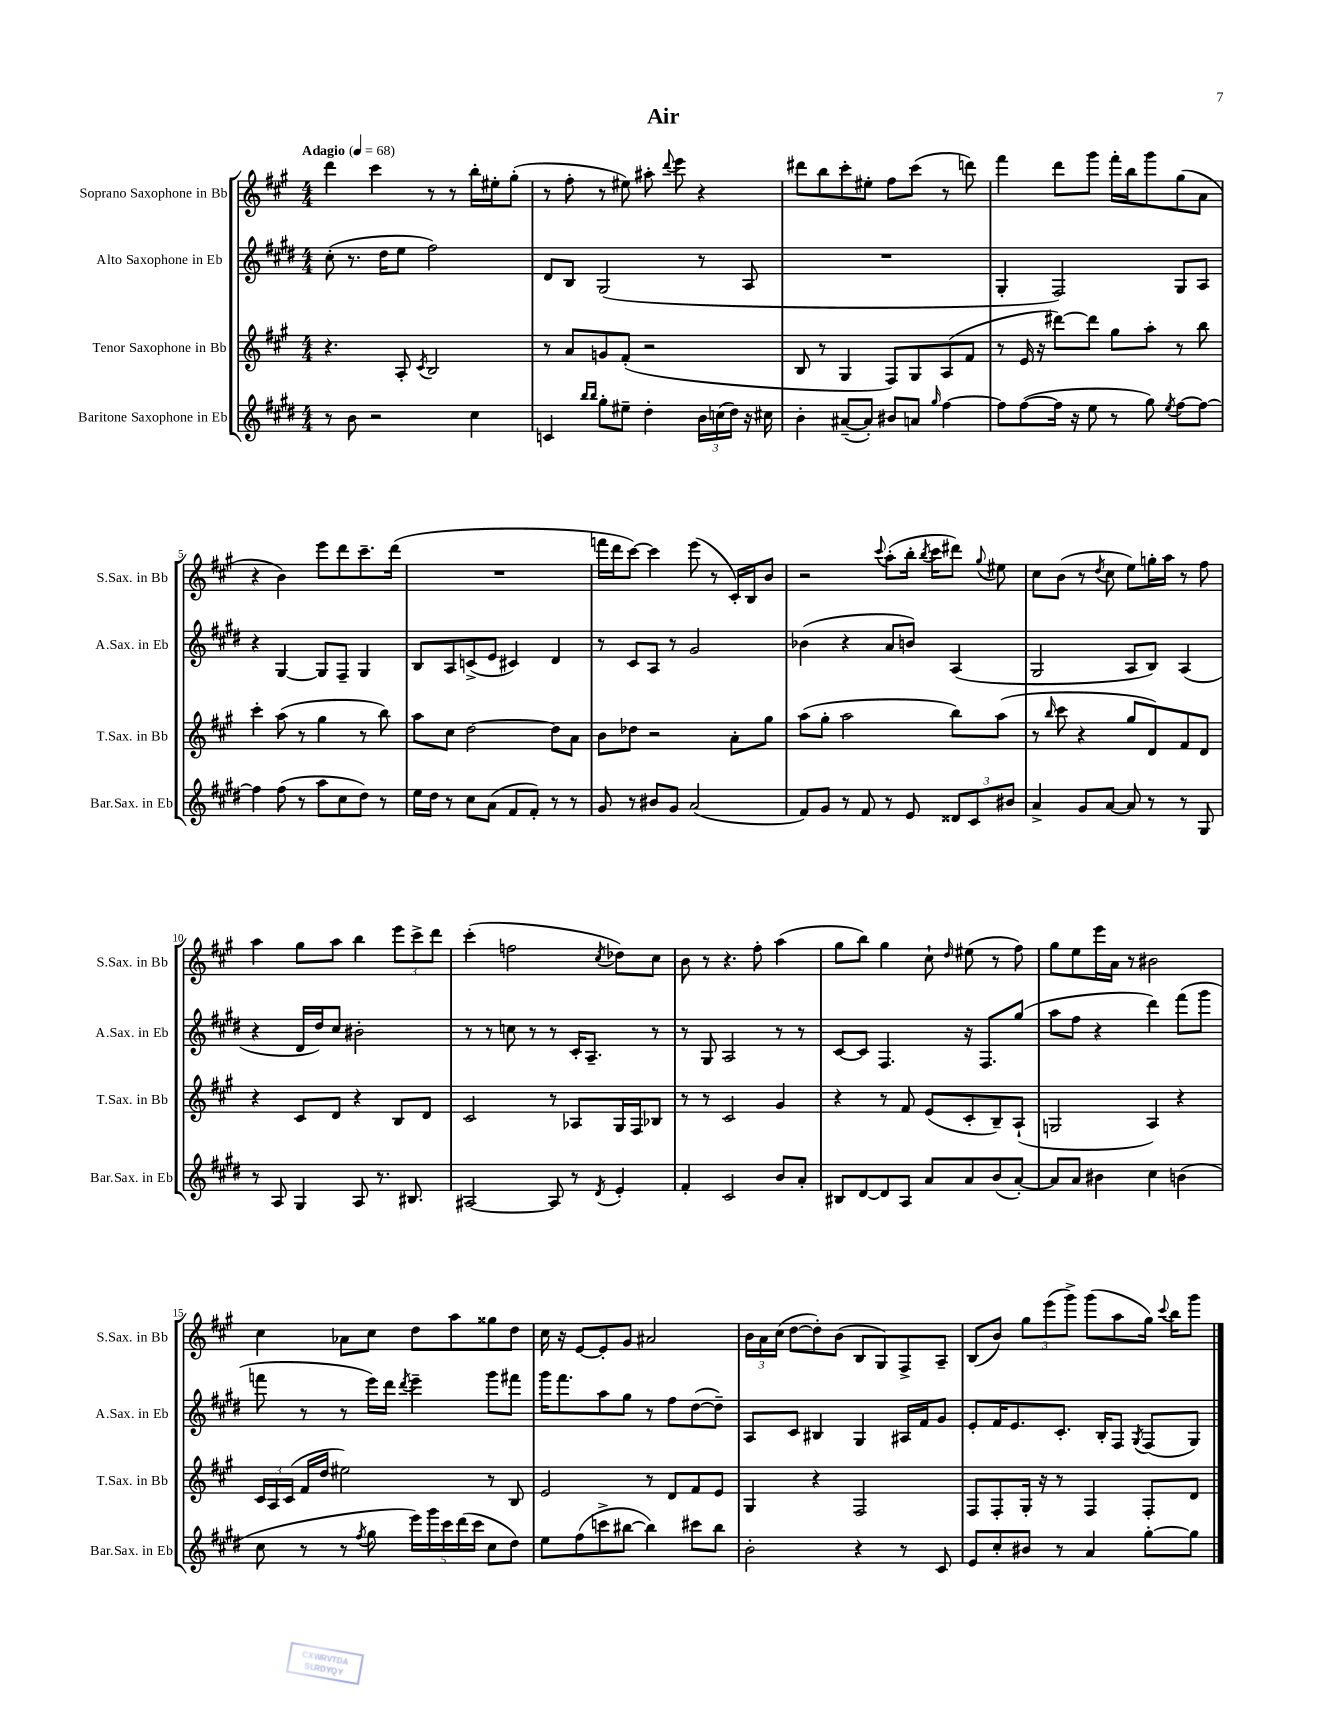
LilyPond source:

\header { title = "Air" }
<<
\new StaffGroup <<
\new Staff = "s0" \with { instrumentName = "Soprano Saxophone in Bb" shortInstrumentName = "S.Sax. in Bb" } {
    \clef treble \key a \major \numericTimeSignature \time 4/4 \tempo "Adagio" 4 = 68
    \autoBeamOff d'''4 cis'''4 r8 r8 b''16[-. eis''16-. gis''8]-.( |
    r8 fis''8-. r8 eis''8) ais''8-. \appoggiatura { d'''8 } e'''8 r4 |
    dis'''8[ b''8 cis'''8-. eis''8]-. fis''8[ cis'''8]( r8 d'''8) |
    fis'''4 d'''8[ gis'''8] fis'''16[-. b''16 gis'''8 gis''8( a'8] |
    r4 b'4) e'''8[ d'''8 cis'''8.-- d'''16]( |
    R1 |
    f'''16[ d'''16 cis'''8]~) cis'''4 e'''8( r8 cis'16[-.) b16 b'8] |
    r2 \appoggiatura { cis'''8 } a''8[-.( b''16]-. \acciaccatura { b''8 } cis'''16[ dis'''8]) \appoggiatura { gis''8 } eis''8 |
    cis''8[ b'8]( r8 \acciaccatura { d''8 } cis''8 e''8[) g''16-. a''16] r8 fis''8 |
    a''4 gis''8[ a''8] b''4 \tuplet 3/2 { e'''8[ cis'''8-> d'''8] } |
    cis'''4-.( f''2 \acciaccatura { cis''8 } des''8[) cis''8] |
    b'8 r8 r4. fis''8-. a''4( |
    gis''8[ b''8]) gis''4 cis''8-! \grace { d''16 } eis''8( r8 fis''8) |
    gis''8[ e''8 e'''16 a'16] r8 bis'2 |
    cis''4 aes'8[ cis''8] d''8[ a''8 gisis''8 d''8] |
    cis''16 r16 e'8[~ e'8-. gis'8] ais'2 |
    \tuplet 3/2 { b'16[ a'16 cis''16]( } d''8[~ d''8-.) b'8]( b8[ gis8) fis8-> a8]-- |
    b8[( b'8]) \tuplet 3/2 { gis''8[ e'''8( gis'''8]->) } gis'''8[( a''8 gis''16]) \appoggiatura { cis'''8 } b''16[ gis'''8] \bar "|." |
}
\new Staff = "s1" \with { instrumentName = "Alto Saxophone in Eb" shortInstrumentName = "A.Sax. in Eb" } {
    \clef treble \key e \major \numericTimeSignature \time 4/4
    \autoBeamOff cis''8-.( r8. dis''16[ e''8] fis''2) |
    dis'8[ b8] gis2( r8 a8 |
    R1 |
    gis4-. fis2) gis8[ a8] |
    r4 gis4~ gis8[ fis8]-- gis4 |
    b8[ a8 c'8->( e'8] cis'4) dis'4 |
    r8 cis'8[ a8] r8 gis'2 |
    bes'4( r4 a'8[ b'8]) a4( |
    gis2 a8[ b8]) a4( |
    r4 dis'16[ dis''16) cis''8] bis'2-. |
    r8 r8 c''8 r8 r8 cis'16[-. a8.]-- r8 |
    r8 gis8 a2 r8 r8 |
    cis'8[~ cis'8] fis4. r16 fis8.[ gis''8]( |
    a''8[ fis''8] r4 dis'''4) fis'''8[( gis'''8] |
    f'''8 r8 r8 e'''16[) dis'''16] \acciaccatura { dis'''8 } e'''4-- gis'''8[ fis'''8] |
    gis'''16[ fis'''8. a''8 gis''8] r8 fis''8[ dis''8~( dis''8]--) |
    a8[ cis'8] bis4 gis4 ais16[ fis'16 gis'8] |
    e'8[-. fis'16 e'8. cis'8.]-. b16[-. fis8] \acciaccatura { gis8 } fis8[( gis8]) \bar "|." |
}
\new Staff = "s2" \with { instrumentName = "Tenor Saxophone in Bb" shortInstrumentName = "T.Sax. in Bb" } {
    \clef treble \key a \major \numericTimeSignature \time 4/4
    \autoBeamOff r4. a8-. \acciaccatura { cis'8 } b2 |
    r8 a'8[ g'8 fis'8]-.( r2 |
    b8 r8 gis4 fis8[) gis8 a8( fis'8] |
    r8 e'16 r16 dis'''8[~) dis'''8] gis''8[ a''8]-. r8 b''8 |
    cis'''4-. a''8( r8 gis''4 r8 b''8) |
    a''8[ cis''8] d''2~ d''8[ a'8] |
    b'8[ des''8] r2 a'8[-. gis''8] |
    a''8[( gis''8]-. a''2 b''8[) a''8]( |
    r8 \grace { b''16 } cis'''8 r4 gis''8[ d'8) fis'8 d'8] |
    r4 cis'8[ d'8] r4 b8[ d'8] |
    cis'2 r8 aes8[ gis16 fis16 bes8] |
    r8 r8 cis'2 gis'4 |
    r4 r8 fis'8 e'8[( cis'8-. b8--) a8]-!( |
    g2 a4) r4 |
    \tuplet 3/2 { cis'16[ a16 cis'16]( } fis'16[ d''16] eis''2) r8 b8 |
    e'2 r8 d'8[ fis'8 e'8] |
    gis4 r4 fis2 |
    fis8[ fis8-. gis16]-. r16 r8 fis4 fis8[-. d'8] \bar "|." |
}
\new Staff = "s3" \with { instrumentName = "Baritone Saxophone in Eb" shortInstrumentName = "Bar.Sax. in Eb" } {
    \clef treble \key e \major \numericTimeSignature \time 4/4
    \autoBeamOff r8 b'8 r2 cis''4 |
    c'4 \grace { b''16[ b''16] } gis''8[-. eis''8]-- dis''4-. \tuplet 3/2 { b'16[ c''16( dis''16]) } r16 cis''16 |
    b'4-. ais'8[~--( ais'8]-.) bis'8[ a'8] \grace { gis''16 } fis''4~ |
    fis''8[ fis''8~( fis''16] r16 e''8 r8 gis''8) \acciaccatura { e''8 } fis''8[~ fis''8]~ |
    fis''4 fis''8( r8 a''8[ cis''8 dis''8]) r8 |
    e''16[ dis''16] r8 cis''8[ a'8]( fis'8[ fis'8]-.) r8 r8 |
    gis'8 r8 bis'8[ gis'8] a'2( |
    fis'8[) gis'8] r8 fis'8 r8 e'8 \tuplet 3/2 { disis'8[ cis'8 bis'8] } |
    a'4-> gis'8[ a'8]~ a'8 r8 r8 gis8 |
    r8 a8 gis4 a8 r8. bis8. |
    ais2~ ais8 r8 \acciaccatura { dis'8 } e'4-. |
    fis'4-. cis'2 b'8[ a'8]-. |
    bis8[ dis'8~ dis'8 a8] a'8[ a'8 b'8( a'8]~-.) |
    a'8[ a'8] bis'4 cis''4 b'4( |
    cis''8 r8 r8 \acciaccatura { fis''8 } gis''8 \tuplet 5/4 { e'''16[) gis'''16 cis'''16 dis'''16( cis'''16] } cis''8[ dis''8]) |
    e''8[ fis''8( c'''8-> bis''8]~ bis''4) cis'''8[ bis''8] |
    b'2-. r4 r8 cis'8 |
    e'8[ cis''8-. bis'8] r8 a'4 gis''8[~-. gis''8] \bar "|." |
}
>>
>>
